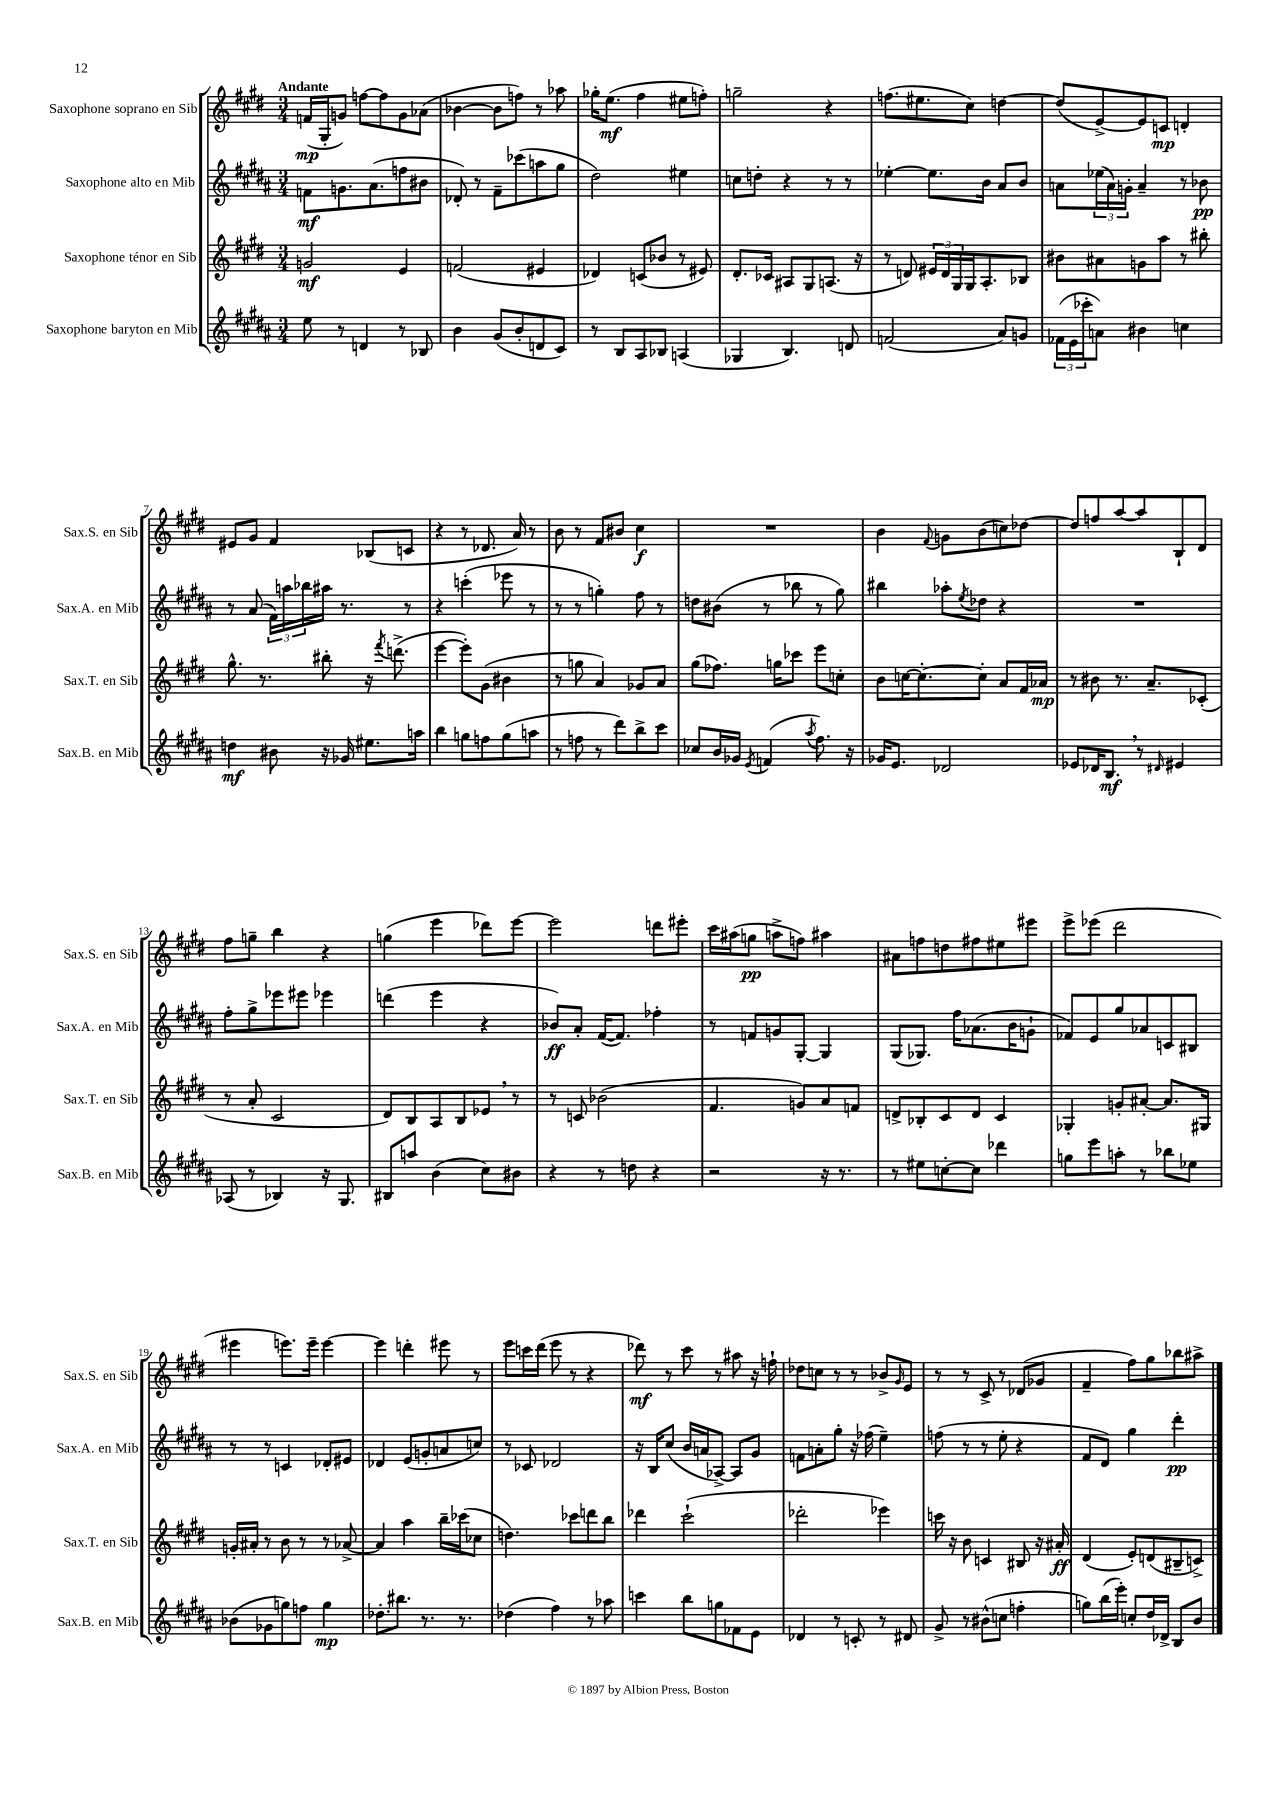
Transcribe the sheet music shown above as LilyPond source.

<<
\new StaffGroup <<
\new Staff = "s0" \with { instrumentName = "Saxophone soprano en Sib" shortInstrumentName = "Sax.S. en Sib" } {
    \clef treble \key e \major \numericTimeSignature \time 3/4 \tempo "Andante"
    f'16\mp( gis16-. g'8) f''8~ f''8 g'8 aes'8( |
    bes'4~ bes'8 f''8) r8 aes''8 |
    ges''16-. e''8.\mf( fis''4 eis''8 f''8-.) |
    g''2-- r4 |
    f''8.( eis''8. cis''8) d''4~ |
    d''8( e'8~->) e'8 c'8\mp d'4-. |
    eis'8 gis'8 fis'4 bes8( c'8 |
    r4 r8 des'8. a'16) r8 |
    b'8 r8 fis'8 bis'8 cis''4\f |
    R2. |
    b'4 \appoggiatura { fis'8 } g'8 b'8( c''8) des''8~ |
    des''8 f''8 a''8~ a''8 b8-! dis'8 |
    fis''8 g''8-- b''4 r4 |
    g''4( e'''4 des'''8) e'''8~ |
    e'''2 d'''8 eis'''8-. |
    cis'''16 ais''16( g''8\pp a''8-> f''8) ais''4 |
    ais'8 f''8 d''8 fis''8 eis''8 eis'''8 |
    e'''8-> ees'''8( dis'''2 |
    eis'''4 e'''8.) e'''16-- e'''4~ |
    e'''4 d'''4-. eis'''8 r8 |
    e'''8 c'''16 dis'''16( e'''8 r8 r4 |
    des'''8\mf) r8 cis'''8 r8 ais''8 r16 f''16-! |
    des''8 c''8 r8 r8 bes'8-> \grace { gis'16 } e'8 |
    r8 r8 cis'8-> r8 des'8( ges'8 |
    fis'4-- fis''8) gis''8 bes''8 ais''8-> \bar "|." |
}
\new Staff = "s1" \with { instrumentName = "Saxophone alto en Mib" shortInstrumentName = "Sax.A. en Mib" } {
    \clef treble \key b \major \numericTimeSignature \time 3/4
    f'8\mf g'8. ais'8.( f''8 bis'8 |
    des'8-.) r8 fis'8-- ces'''8( a''8 gis''8 |
    dis''2) eis''4 |
    c''8 d''8-. r4 r8 r8 |
    ees''4~-. ees''8. b'16 ais'8 b'8 |
    a'8 \tuplet 3/2 { ees''16( a'16) g'16-. } a'4-- r8 bes'8\pp |
    r8 ais'8( \tuplet 3/2 { fis'16) a''16 bes''16 } ais''16 r8. r8 |
    r4 c'''4-.( ees'''8 r8 |
    r8 r8 g''4-.) fis''8 r8 |
    d''8 bis'8( r8 bes''8 r8 gis''8) |
    bis''4 aes''8-. \acciaccatura { e''8 } des''8 r4 |
    R2. |
    fis''8-. gis''8-> ees'''8 eis'''8 ees'''4 |
    d'''4( e'''4 r4 |
    bes'8\ff) ais'8-. fis'16~( fis'8.) fes''4-. |
    r8 f'8 g'8 gis8~-. gis4 |
    gis8( ges8.) fis''16 aes'8.( b'16 g'8-! |
    fes'8) e'8 gis''8 aes'8 c'8 bis8 |
    r8 r8 c'4 des'8-. eis'8 |
    des'4 e'8( g'8-. a'8 c''8) |
    r8 ces'8 des'2 |
    r16 b16 cis''8( b'16 a'16 aes8~->) aes8 gis'8 |
    f'8 a'8-. gis''8-. r16 fes''16( e''4--) |
    f''8( r8 r8 e''8-. r4 |
    fis'8 dis'8) gis''4 dis'''4-.\pp \bar "|." |
}
\new Staff = "s2" \with { instrumentName = "Saxophone ténor en Sib" shortInstrumentName = "Sax.T. en Sib" } {
    \clef treble \key e \major \numericTimeSignature \time 3/4
    g'2\mf e'4 |
    f'2( eis'4 |
    des'4) c'8( bes'8 r8 eis'8) |
    dis'8.-. ces'16 ais8 gis8 a8.( r16 |
    r8 d'8) \tuplet 3/2 { eis'16 d'16 gis16 } gis16 a8.-. bes8 |
    bis'8 ais'8 g'8 a''8 r8 bis''8-. |
    gis''8.-^ r8. bis''8-. r16 \acciaccatura { fis'''8 } d'''8.->( |
    e'''4~ e'''8-.) gis'8( bis'4 |
    r8 g''8 a'4) ges'8 a'8 |
    gis''8( fes''8.) g''16 ces'''8 e'''8 c''8-. |
    b'8 c''16~ c''8.~-. c''8-. a'8 fis'16 aes'16\mp |
    r8 bis'8 r8. a'8.-- ces'8-.( |
    r8 a'8-. cis'2 |
    dis'8) b8 a8 b8 ees'8 \breathe r8 |
    r8 c'8 bes'2( |
    fis'4. g'8) a'8 f'8 |
    d'8-> bes8-. cis'8 d'8 cis'4 |
    ges4-. g'8-. ais'8~-. ais'8. gis16 |
    g'16-. ais'16-. r8 b'8 r8 r8 aes'8~-> |
    aes'4 a''4 b''16-- ces'''16( ces''8 |
    d''4.) ces'''8 d'''8 b''8 |
    des'''4 cis'''2-!( |
    des'''2-. ees'''4) |
    c'''16 r16 b'8 c'4 bis8 r16 ais'16-.\ff |
    dis'4( e'8-.) d'8( bis8-- c'8->) \bar "|." |
}
\new Staff = "s3" \with { instrumentName = "Saxophone baryton en Mib" shortInstrumentName = "Sax.B. en Mib" } {
    \clef treble \key b \major \numericTimeSignature \time 3/4
    e''8 r8 d'4 r8 bes8 |
    b'4 gis'8( b'8-. d'8 cis'8) |
    r8 b8 ais8 bes8 a4( |
    ges4 b4.) d'8 |
    f'2( ais'8) g'8 |
    \tuplet 3/2 { fes'16( e'16 ces'''16-. } a'8) bis'4 c''4 |
    d''4\mf bis'8 r16 ges'16 eis''8. a''16 |
    b''4 g''8 f''8 g''8( a''8 |
    r8 f''8 r8 dis'''8) b''8-> cis'''8 |
    ces''8 b'16 ges'16 \acciaccatura { e'8 } f'4( \acciaccatura { ais''8 } fis''8.) r16 |
    ges'16 e'8. des'2 |
    ees'8 des'16 b8.\mf \breathe r8 \grace { dis'16 } eis'4 |
    aes8( r8 bes4) r16 gis8. |
    bis8 a''8 b'4( cis''8) bis'8 |
    r4 r8 d''8 r4 |
    r2 r16 r8. |
    r8 eis''8 c''8~-. c''8 des'''4 |
    g''8 e'''8 a''8-. r8 bes''8 ees''8 |
    bes'8( ges'8 g''8) f''8 g''4\mp |
    des''8.-. bis''8. r8. r8. |
    des''4( fis''4) r8 aes''8 |
    c'''4 b''8 g''8 fes'8 e'8 |
    des'4 r8 c'8-. r8 dis'8 |
    gis'8-> r8 bis'8-^( c''8 f''4-. |
    g''8) b''16( e'''16-.) c''8-. dis''16 des'16-> b8 b'8 \bar "|." |
}
>>
>>
